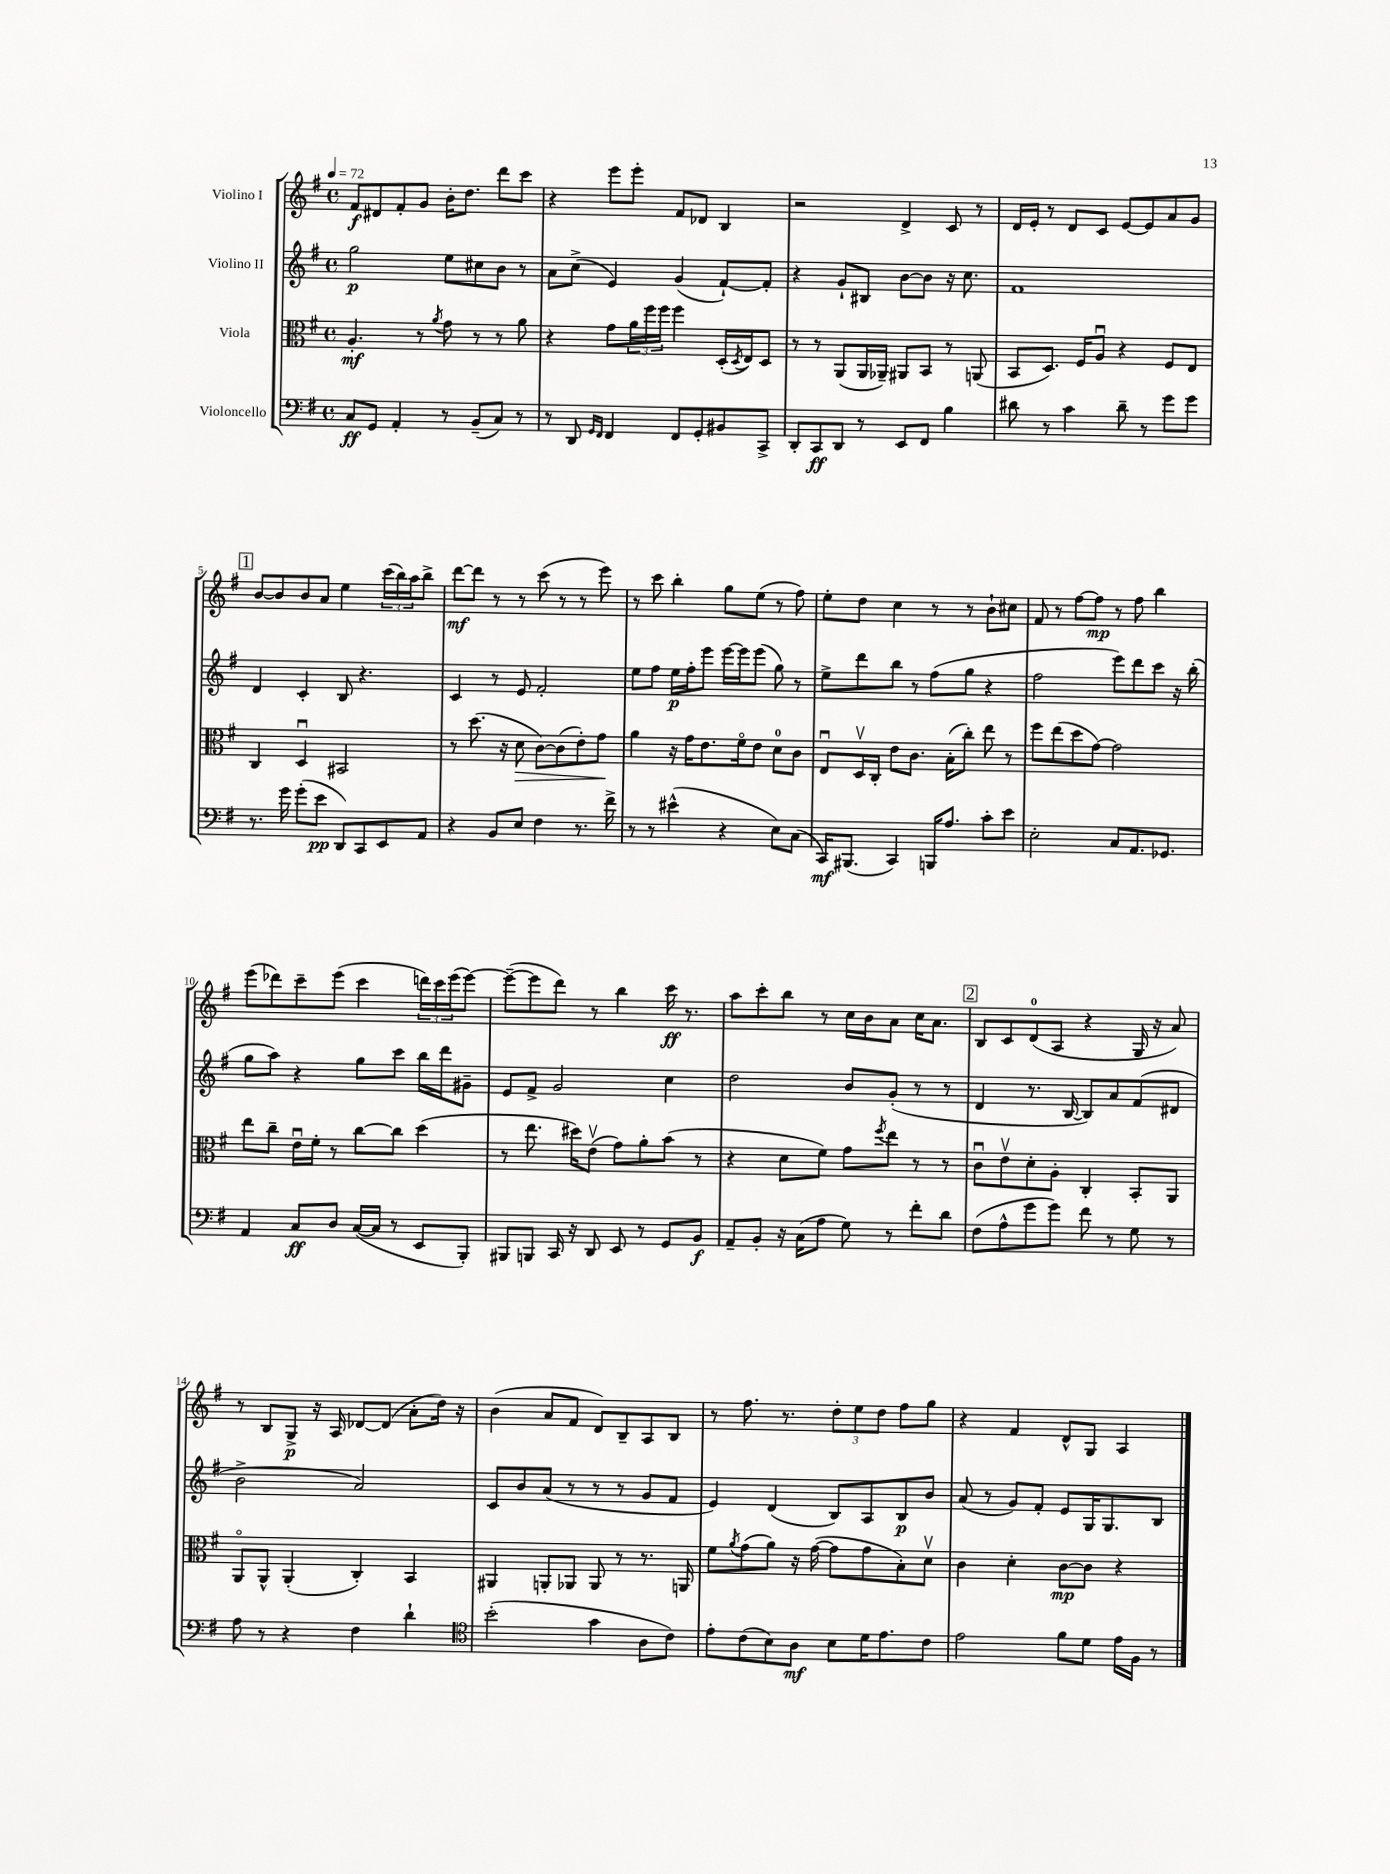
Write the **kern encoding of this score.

**kern	**dynam	**kern	**dynam	**kern	**dynam	**kern	**dynam
*part4	*part4	*part3	*part3	*part2	*part2	*part1	*part1
*staff4	*staff4	*staff3	*staff3	*staff2	*staff2	*staff1	*staff1
*I"Violoncello	*	*I"Viola	*	*I"Violino II	*	*I"Violino I	*
*clefF4	*	*clefC3	*	*clefG2	*	*clefG2	*
*k[f#]	*	*k[f#]	*	*k[f#]	*	*k[f#]	*
*M4/4	*	*M4/4	*	*M4/4	*	*M4/4	*
*met(c)	*	*met(c)	*	*met(c)	*	*met(c)	*
*MM72	*	*MM72	*	*MM72	*	*MM72	*
=1	=1	=1	=1	=1	=1	=1	=1
8C/L	ff	4.A'/	mf	2gg\	p	8f#/L	f
8GG/J	.	.	.	.	.	8d#X/	.
4AA'/	.	.	.	.	.	8f#'/	.
.	.	8r	.	.	.	8g/J	.
.	.	8qa/	.	.	.	.	.
8r	.	8g\	.	8ee\L	.	16b'\KL	.
.	.	.	.	.	.	8.dd\J	.
(8BB~/L	.	8r	.	8cc#X\	.	.	.
8C/J)	.	8r	.	8b\J	.	8ddd\L	.
8r	.	8a\	.	8r	.	8ccc\J	.
=2	=2	=2	=2	=2	=2	=2	=2
8r	.	4r	.	8a\L	.	4r	.
8DD/	.	.	.	(8cc^\J	.	.	.
16qqGG/LL	.	.	.	.	.	.	.
16qqFF#/JJ	.	.	.	.	.	.	.
4FF#/	.	8g\L	.	4e/)	.	8eee\L	.
.	.	24a\L	.	.	.	8eee'\J	.
.	.	24ff#\	.	.	.	.	.
.	.	24ff#\JJ	.	.	.	.	.
8FF#/L	.	4ff#\	.	(4g/	.	8f#/L	.
8GG'/	.	.	.	.	.	8d-X/J	.
8BB#X/	.	(16D'/LL	.	[8f#`/L)	.	4B/	.
.	.	8qD/	.	.	.	.	.
.	.	16E/J)	.	.	.	.	.
8CC^/J	.	8D/J	.	8f#'/J]	.	.	.
=3	=3	=3	=3	=3	=3	=3	=3
8DD'/L	.	8r	.	4r	.	2r	.
8CC/	ff	8r	.	.	.	.	.
8DD/J	.	(8AA/L	.	8g`/L	.	.	.
8r	.	16AA/L	.	8B#X/J	.	.	.
.	.	16AA-X~/JJ)	.	.	.	.	.
8EE/L	.	8AA#X/L	.	[8b\L	.	4d^/	.
8FF#/J	.	8BB/J	.	8b\J]	.	.	.
4B\	.	8r	.	16r	.	8c/	.
.	.	.	.	8.cc\	.	.	.
.	.	(8AAn/	.	.	.	8r	.
=4	=4	=4	=4	=4	=4	=4	=4
8d#X\	.	8BB/L	.	1f#	.	16d/LL	.
.	.	.	.	.	.	16e'/JJ	.
8r	.	8.D/J)	.	.	.	8r	.
4c\	.	.	.	.	.	8d/L	.
.	.	16F#/KL	.	.	.	.	.
.	.	8Au/J	.	.	.	8c/J	.
8d#~\	.	4r	.	.	.	[8e/L	.
8r	.	.	.	.	.	8e/]	.
8g\L	.	8F#/L	.	.	.	8a/	.
8g\J	.	8E/J	.	.	.	8g/J	.
!!LO:LB:g=z
!!LO:REH:place=s1:t=1
=5	=5	=5	=5	=5	=5	=5	=5
8.r	.	4C/	.	4d/	.	[8b/L	.
.	.	.	.	.	.	8b/]	.
16g\	.	.	.	.	.	.	.
(8g'\L	.	4Du/	.	4c'/	.	8b/	.
8e\J	pp	.	.	.	.	8a/J	.
8DD/L)	.	2BB#X/	.	8B/	.	4ee\	.
8CC/	.	.	.	4.r	.	.	.
8EE/	.	.	.	.	.	(24ccc\LL	.
.	.	.	.	.	.	24bb\)	.
.	.	.	.	.	.	24aa\J	.
8AA/J	.	.	.	.	.	8bb^\J	.
=6	=6	=6	=6	=6	=6	=6	=6
4r	.	8r	.	4c/	.	[8ddd\L	mf
.	.	(8.dd\	.	.	.	8ddd\J]	.
8BB/L	.	.	.	8r	.	8r	.
.	.	16r	.	.	.	.	.
!	!	!	!LO:HP:b	!	!	!	!
8E/J	.	8d\	>	8e/	.	8r	.
4F#\	.	[8c\L)	.	2f#'/	.	(8ccc\	.
.	.	(8c\]	.	.	.	8r	.
8.r	.	8e'\)	.	.	.	8r	.
.	.	8g\J	.	.	.	8eee\)	.
16f#^\	.	.	.	.	.	.	.
.	.	.	]	.	.	.	.
=7	=7	=7	=7	=7	=7	=7	=7
8r	.	4a\	.	8ee\L	.	8r	.
8r	.	.	.	8ff#\J	.	8ccc\	.
(4e#X^^\	.	16r	.	16ee\LL	p	4bb'\	.
.	.	16g\KL	.	16ff#'\J	.	.	.
.	.	8.e\	.	8eee\J	.	.	.
4r	.	.	.	[16eee\LL	.	8gg\L	.
.	.	16f#\k	.	16eee\J]	.	.	.
.	.	8e\J	.	(8eee\J	.	(8ee\J	.
8E\L)	.	8d\L	.	8gg\)	.	8r	.
(8C\J	.	8c\J	.	8r	.	8ff#\)	.
=8	=8	=8	=8	=8	=8	=8	=8
16CC/KL)	mf	8Eu/L	.	8ee^\L	.	8ee'\L	.
(8.BBB#X/J	.	.	.	.	.	.	.
.	.	16Dv/L	.	8ddd\	.	8dd\J	.
.	.	16C'/JJ	.	.	.	.	.
4CC/)	.	8e\L	.	8bb\J	.	4cc\	.
.	.	8.c\J	.	8r	.	.	.
16BBBn/KL	.	.	.	(8ff#\L	.	8r	.
8.A/J	.	(16B'\KL	.	.	.	.	.
.	.	8cc'\J)	.	8gg\J	.	8r	.
8c'\L	.	8ee\	.	4r	.	8b`\L	.
8e\J	.	8r	.	.	.	8cc#X\J	.
=9	=9	=9	=9	=9	=9	=9	=9
2E'\	.	8ff#\L	.	2ff#\	.	8f#/	.
.	.	(8ee\	.	.	.	8r	.
.	.	8dd\	.	.	.	[8ff#\L	.
.	.	[8g\J)	.	.	.	8ff#\J]	mp
8C/L	.	2g\]	.	8eee\L)	.	8r	.
8.AA/	.	.	.	8ddd\	.	8ff#\	.
.	.	.	.	8ccc\J	.	4bb\	.
8.GG-X/J	.	.	.	.	.	.	.
.	.	.	.	16r	.	.	.
.	.	.	.	(16bb'\	.	.	.
!!LO:LB:g=z
=10	=10	=10	=10	=10	=10	=10	=10
4AA/	.	8ee\L	.	8gg\L	.	(8eee\L	.
.	.	8cc~\J	.	8aa\J)	.	8ddd-X\)	.
8C/L	ff	16eu\LL	.	4r	.	8ccc~\	.
.	.	16f#'\JJ	.	.	.	.	.
8D/J	.	8r	.	.	.	(8eee\J	.
([16C/LL	.	[8cc\L	.	8gg\L	.	4ccc\	.
16C/JJ]	.	.	.	.	.	.	.
8r	.	8cc\J]	.	8ccc\J	.	.	.
8EE/L	.	(4dd\	.	16bb\LL	.	24dddn\LL)	.
.	.	.	.	.	.	24ccc\	.
.	.	.	.	16ddd\J	.	.	.
.	.	.	.	.	.	(24eee\J	.
8BBB'/J)	.	.	.	8g#X~\J	.	[8eee\J)	.
=11	=11	=11	=11	=11	=11	=11	=11
8BBB#X/L	.	8r	.	8e/L	.	(8eee~\L_	.
8BBBn/J	.	8.ee\	.	8f#^/J	.	8eee\]	.
16CC/	.	.	.	2g/	.	8ddd\J)	.
16r	.	16dd#X\KL)	.	.	.	.	.
8DD/	.	(8ev\J	.	.	.	8r	.
8EE/	.	8g\L)	.	.	.	4bb\	.
8r	.	8a'\	.	.	.	.	.
8GG/L	.	(8b\J	.	4cc\	.	16ccc\	ff
.	.	.	.	.	.	8.r	.
8BB/J	f	8r	.	.	.	.	.
=12	=12	=12	=12	=12	=12	=12	=12
8AA~/L	.	4r	.	2dd\	.	8aa\L	.
8BB'/J	.	.	.	.	.	8ccc'\	.
16r	.	8d\L	.	.	.	8bb\J	.
(16C\KL	.	.	.	.	.	.	.
8A\J	.	8f#\J)	.	.	.	8r	.
8G\)	.	8g\L	.	8b/L	.	16cc\LL	.
.	.	.	.	.	.	16b\J	.
.	.	8qff#/	.	.	.	.	.
8r	.	8ee\J	.	(8g'/J	.	8a\J	.
8f#'\L	.	8r	.	8r	.	16cc\KL	.
.	.	.	.	.	.	8.a\J	.
8d\J	.	8r	.	8r	.	.	.
!!LO:REH:place=s1:t=2
=13	=13	=13	=13	=13	=13	=13	=13
(8F#\L	.	8cu\L	.	4d/	.	8B/L	.
8A^^\	.	8ev\	.	.	.	8c/	.
8g\	.	8d'\	.	8.r	.	(8d/	.
8g\J)	.	8A'\J	.	.	.	8A/J	.
.	.	.	.	[16B/	.	.	.
8f#\	.	4C'/	.	8B/L])	.	4r	.
8r	.	.	.	8a/	.	.	.
8G\	.	8BB'/L	.	(8f#/	.	16G/	.
.	.	.	.	.	.	16r	.
8r	.	8AA/J	.	8d#X/J	.	8a/)	.
!!LO:LB:g=z
=14	=14	=14	=14	=14	=14	=14	=14
8A\	.	8AA/L	.	2b^\	.	8r	.
8r	.	8AA^^/J	.	.	.	8B/L	.
4r	.	(4AA'/	.	.	.	8G^/J	p
.	.	.	.	.	.	16r	.
.	.	.	.	.	.	16A/	.
4F#\	.	4C'/)	.	2a/)	.	[8d-X/L	.
.	.	.	.	.	.	(8d-/J]	.
4d`\	.	4BB/	.	.	.	8a'\L	.
.	.	.	.	.	.	16dd\Jk)	.
.	.	.	.	.	.	16r	.
=15	=15	=15	=15	=15	=15	=15	=15
*clefC4	*	*	*	*	*	*	*
(2b'\	.	4AA#X/	.	8c/L	.	(4b\	.
.	.	.	.	8b/	.	.	.
.	.	8AAn'/L	.	(8a/J	.	8a/L	.
.	.	8AA-X/J	.	8r	.	8f#/J	.
4g\	.	8AA-/	.	8r	.	8d/L)	.
.	.	8r	.	8r	.	8B~/	.
8A\L	.	8.r	.	8g/L	.	8A/	.
8c\J)	.	.	.	8f#/J	.	8B/J	.
.	.	16AAn/	.	.	.	.	.
=16	=16	=16	=16	=16	=16	=16	=16
8e'\L	.	8f#\L	.	4e/)	.	8r	.
.	.	8qa/	.	.	.	.	.
(8c\	.	(8g\	.	.	.	8.ff#\	.
8B\)	.	8a\J)	.	(4d/	.	.	.
.	.	.	.	.	.	8.r	.
8A\J	mf	16r	.	.	.	.	.
.	.	([16g\	.	.	.	.	.
8B\L	.	8g\L]	.	8B/L)	.	12dd'\L	.
.	.	.	.	.	.	12ee\	.
16d\K	.	8g\	.	8A/	.	.	.
.	.	.	.	.	.	12dd\J	.
8.e\	.	.	.	.	.	.	.
.	.	8B'\)	.	8B/	p	8ff#\L	.
8c\J	.	8dv\J	.	8b/J	.	8gg\J	.
=17	=17	=17	=17	=17	=17	=17	=17
2e\	.	4c\	.	(8a/	.	4r	.
.	.	.	.	8r	.	.	.
.	.	4d'\	.	8g/L)	.	4f#/	.
.	.	.	.	8f#'/J	.	.	.
8f#\L	.	[8c\L	mp	8e/L	.	8d^^/L	.
8d\J	.	8c\J]	.	16G/K	.	8G/J	.
.	.	.	.	8.G/	.	.	.
16e\LL	.	4r	.	.	.	4A/	.
16F#\JJ	.	.	.	.	.	.	.
8r	.	.	.	8B/J	.	.	.
==	==	==	==	==	==	==	==
*-	*-	*-	*-	*-	*-	*-	*-
